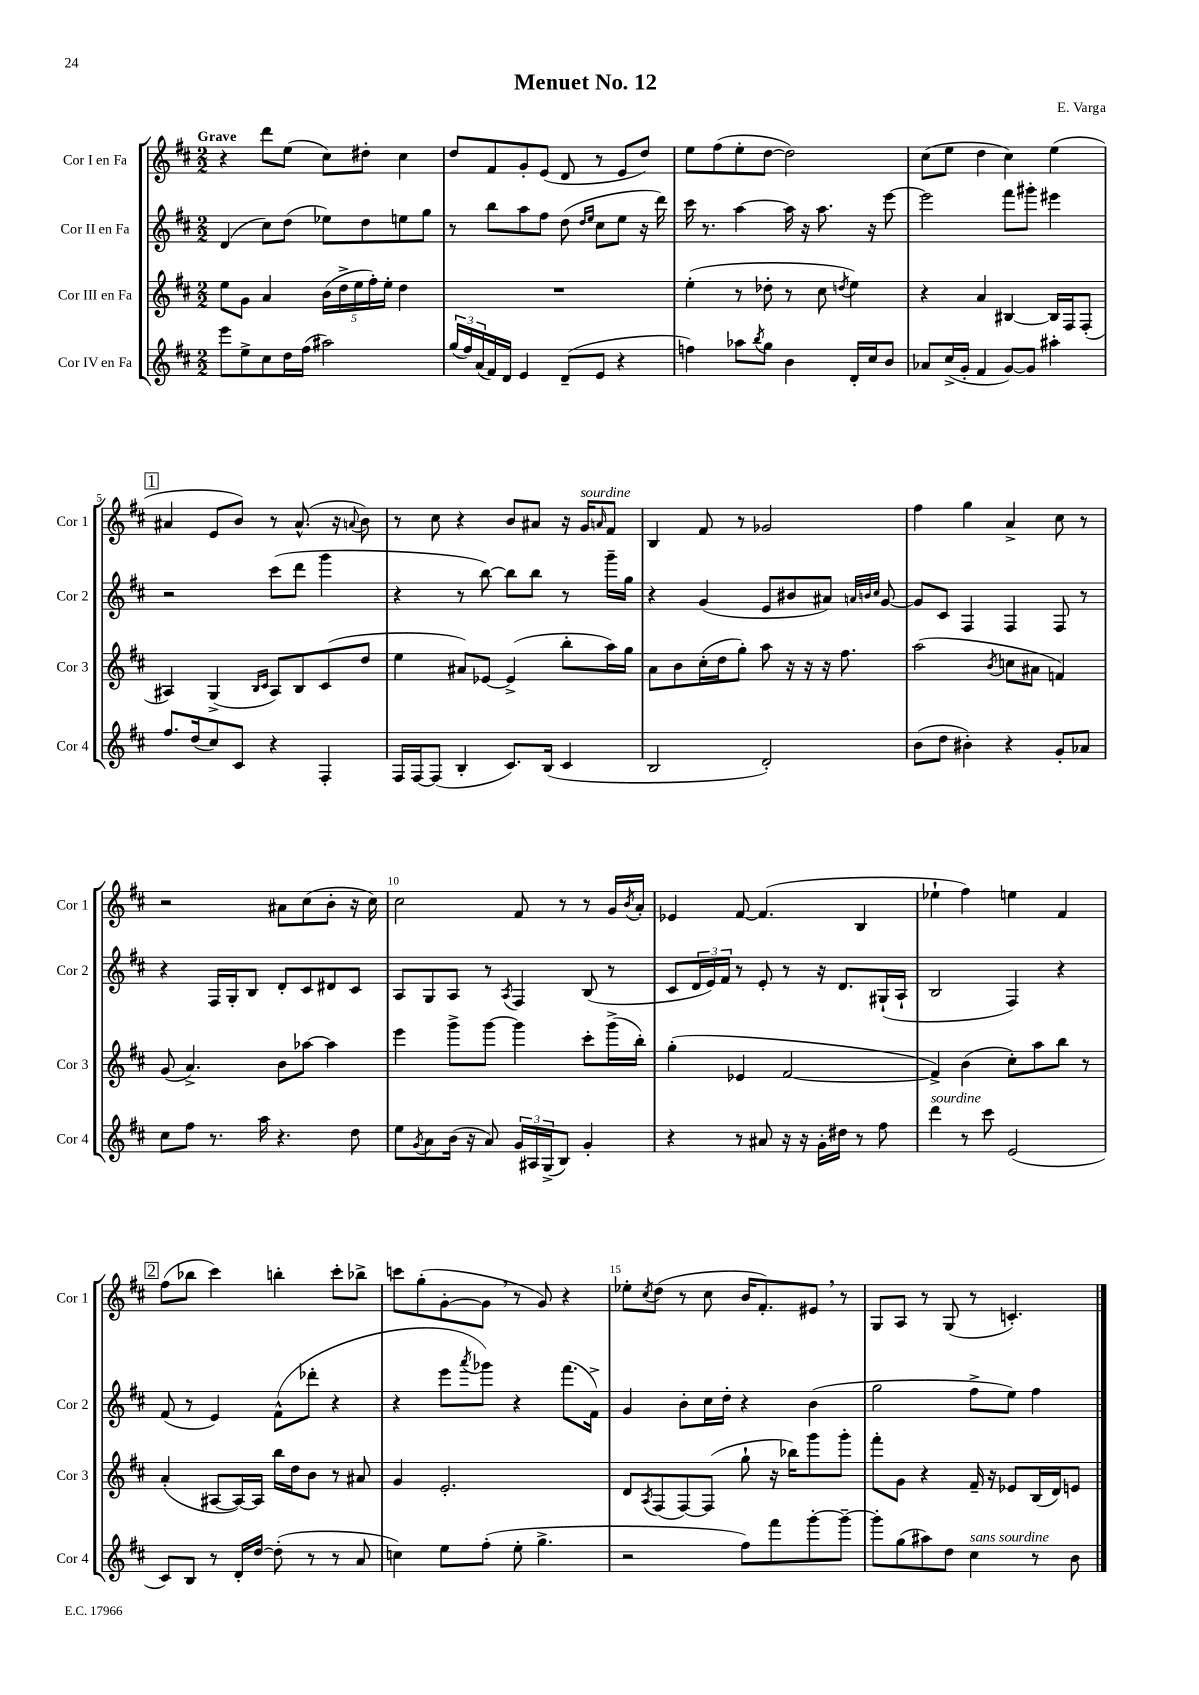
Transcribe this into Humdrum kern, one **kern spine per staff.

**kern	**kern	**kern	**kern
*part4	*part3	*part2	*part1
*staff4	*staff3	*staff2	*staff1
*I"Cor IV en Fa	*I"Cor III en Fa	*I"Cor II en Fa	*I"Cor I en Fa
*I'Cor 4	*I'Cor 3	*I'Cor 2	*I'Cor 1
*clefG2	*clefG2	*clefG2	*clefG2
*k[f#c#]	*k[f#c#]	*k[f#c#]	*k[f#c#]
*M2/2	*M2/2	*M2/2	*M2/2
=1	=1	=1	=1
!	!	!	!LO:TX:a:B:t=Grave
8eee\L	8ee\L	(4d/	4r
8ee^\	8g\J	.	.
8cc#\	4a/	8cc#\L)	8ddd\L
16dd\L	.	(8dd\J	(8ee\J
(16ff#\JJ	.	.	.
2aa#X\)	(20b\LL	8ee-X\L)	8cc#\L)
.	20dd^\	.	.
.	20ee\	.	.
.	.	8dd\	8dd#X'\J
.	20ff#'\)	.	.
.	20ee'\JJ	.	.
.	4dd\	8een\	4cc#\
.	.	8gg\J	.
=2	=2	=2	=2
(24gg/LL	1r	8r	8dd/L
24ff#/)	.	.	.
(24a/	.	.	.
16f#/)	.	8bb\L	8f#/
16d/JJ	.	.	.
4e/	.	8aa\	8g'/
.	.	8ff#\J	(8e/J
(8d~/L	.	(8dd\	8d/
.	.	16qqdd/LL	.
.	.	16qqee/JJ	.
8e/J	.	8cc#\L	8r
4r	.	8ee\J	8e/L
.	.	16r	8dd/J)
.	.	16ddd\)	.
=3	=3	=3	=3
4ffn\)	(4ee'\	16ccc#\	8ee\L
.	.	8.r	.
.	.	.	(8ff#\
8aa-X\L	8r	[4aa\	8ee'\
8qbb/	.	.	.
8gg\J	8dd-X'\	.	[8dd\J
4b\	8r	16aa\]	2dd\])
.	.	16r	.
.	8cc#\	8.aa\	.
.	8qddn/	.	.
16d'/LL	4ee\)	.	.
16cc#/J	.	16r	.
8b/J	.	[8eee\	.
=4	=4	=4	=4
8a-X/L	4r	2eee\]	(8cc#\L
(16cc#^/L	.	.	8ee\J
16g'/JJ	.	.	.
4f#/	4a/	.	4dd\
[8g/L)	[4B#X/	8fff#\L	4cc#\)
8g/J]	.	8ggg#X'\J	.
4aa#X'\	16B#/LL]	4eee#X\	(4ee\
.	16F#/J	.	.
.	(8F#'/J	.	.
!!LO:LB:g=z
!!LO:REH:place=s1:t=1
=5	=5	=5	=5
8.ff#/L	4A#X/)	2r	4a#X/
(16dd/k	.	.	.
8cc#/)	(4G^/	.	8e/L
8c#/J	.	.	8b/J)
.	16qqB/LL	.	.
.	16qqc#/JJ	.	.
4r	8A#/L)	(8ccc#\L	8r
.	8B/	8ddd\J	(8.a#^^/
4F#'/	(8c#/	4ggg\	.
.	.	.	16r
.	.	.	8qqan/
.	8dd/J	.	8b\)
=6	=6	=6	=6
16F#/LL	4ee\	4r	8r
[16F#/J	.	.	.
(8F#/J]	.	.	8cc#\
4B'/	8a#X/L)	8r	4r
.	[8e-X/J	[8bb\)	.
8.c#/L)	(4e-^/]	8bb\L]	8b/L
.	.	8bb\J	8a#X/J
(16B/Jk	.	.	.
4c#/	8bb'\L	8r	16r
!	!	!	!LO:TX:a:i:t=sourdine
.	.	.	16g/KL
.	.	.	16qqan/
.	16aa\L)	16ggg~\LL	8f#/J
.	16gg\JJ	16gg\JJ	.
=7	=7	=7	=7
2B/	8a\L	4r	4B/
.	8b\	.	.
.	(16cc#'\L	(4g/	8f#/
.	16dd\J	.	.
.	8gg'\J)	.	8r
2d'/)	8aa\	8e/L	2g-X/
.	16r	8b#X/	.
.	16r	.	.
.	16r	8a#X/J)	.
.	8.ff#\	.	.
.	.	32qqan/LLL	.
.	.	32qqbn/	.
.	.	32qqcc#/JJJ	.
.	.	[8g/	.
=8	=8	=8	=8
(8b\L	(2aa\	8g/L]	4ff#\
8dd\J	.	8c#/J	.
4b#X'\)	.	4F#/	4gg\
.	8qb/	.	.
4r	8ccn\L	4F#/	4a^/
.	8a#X\J	.	.
8g'/L	4fn/)	8F#/	8cc#\
8a-X/J	.	8r	8r
!!LO:LB:g=z
=9	=9	=9	=9
8cc#\L	(8g/	4r	2r
8ff#\J	4.a^/)	.	.
8.r	.	16F#/LL	.
.	.	16G'/J	.
.	.	8B/J	.
16aa\	.	.	.
4.r	8b\L	8d'/L	8a#X\L
.	[8aa-X\J	8c#/	(8cc#\
.	4aa-\]	8d#X/	8b'\J
8dd\	.	8c#/J	16r
.	.	.	16cc#\)
=10	=10	=10	=10
8ee\L	4eee\	8A/L	2cc#\
8qg/	.	.	.
8a\	.	8G/	.
(16b\Jk	8ggg^\L	8A/J	.
16r	.	.	.
8a/)	[8ggg\J	8r	.
.	.	8qA/	.
24g/LL	4ggg\]	4F#/	8f#/
24A#X/	.	.	.
(24G^/J	.	.	.
8B/J)	.	.	8r
4g'/	8ccc#'\L	(8B/	8r
.	(16ggg^\L	8r	16g/LL
.	.	.	8qb/
.	16bb'\JJ)	.	16a'/JJ
=11	=11	=11	=11
4r	(4gg'\	8c#/L	4e-X/
.	.	24d/L	.
.	.	24e/)	.
.	.	24f#/JJ	.
8r	4e-X/	8r	[8f#/
8a#X/	.	8e'/	(4.f#/]
16r	[2f#/	8r	.
16r	.	.	.
16g'\LL	.	16r	.
16dd#X\JJ	.	8.d/L	.
8r	.	.	4B/
8ff#\	.	(16G#X`/L	.
.	.	16A`/JJ	.
=12	=12	=12	=12
!LO:TX:a:i:t=sourdine	!	!	!
4ddd\	4f#^/])	2B/	4ee-X`\
8r	(4b\	.	4ff#\)
8ccc#\	.	.	.
(2e/	8cc#'\L)	4F#/)	4een\
.	8aa\	.	.
.	8bb\J	4r	4f#/
.	8r	.	.
!!LO:LB:g=z
!!LO:REH:place=s1:t=2
=13	=13	=13	=13
8c#/L)	(4a'/	(8f#/	(8ff#\L
8B/J	.	8r	8bb-X\J
8r	[8A#X/L	4e/)	4ccc#\)
16d'/LL	16A#/L_)	.	.
[16dd/JJ	16A#/JJ]	.	.
(8dd'\]	16bb\LL	(8f#^^\L	4bbn'\
.	16dd\J	.	.
8r	8b\J	8ddd-X'\J	.
8r	8r	4r	8ccc#'\L
8a/	8a#X/	.	8bb-X^\J
=14	=14	=14	=14
4ccn\)	4g/	4r	8cccn\L
.	.	.	(8gg'\
8ee\L	2.e'/	8eee\L	[8g'\
.	.	8qaaa/	.
(8ff#'\J	.	8ggg-X\J)	8g,\J]
8ee'\	.	4r	8r
4.gg^\	.	.	8g/)
.	.	(8.fff#\L	4r
.	.	16f#^\Jk)	.
=15	=15	=15	=15
2r	8d/L	4g/	8ee-X'\L
.	8qA/	.	8qcc#/
.	(8F#/	.	(8dd\J
.	[8F#/)	8b'\L	8r
.	(8F#/J]	16cc#\L	8cc#\
.	.	16dd'\JJ	.
8ff#\L)	8gg`\	4r	16b/KL
.	.	.	8.f#'/)
8fff#\	16r	.	.
.	16bb-X\KL)	.	.
[8ggg'\	8ggg\	(4b\	8e#X,/J
8ggg~\J_	8ggg'\J	.	8r
=16	=16	=16	=16
8ggg'\L]	8fff#'\L	2gg\	8G/L
(8gg\	8g\J	.	8A/J
8aa#X\)	4r	.	8r
8dd\J	.	.	(8G/
!LO:TX:a:i:t=sans sourdine	!	!	!
4cc#\	16f#~/	8ff#^\L	8r
.	16r	.	.
.	8e-X/L	8ee\J)	4.cn'/)
8r	(16B/L	4ff#\	.
.	16d/J)	.	.
8b\	8en/J	.	.
==	==	==	==
*-	*-	*-	*-
